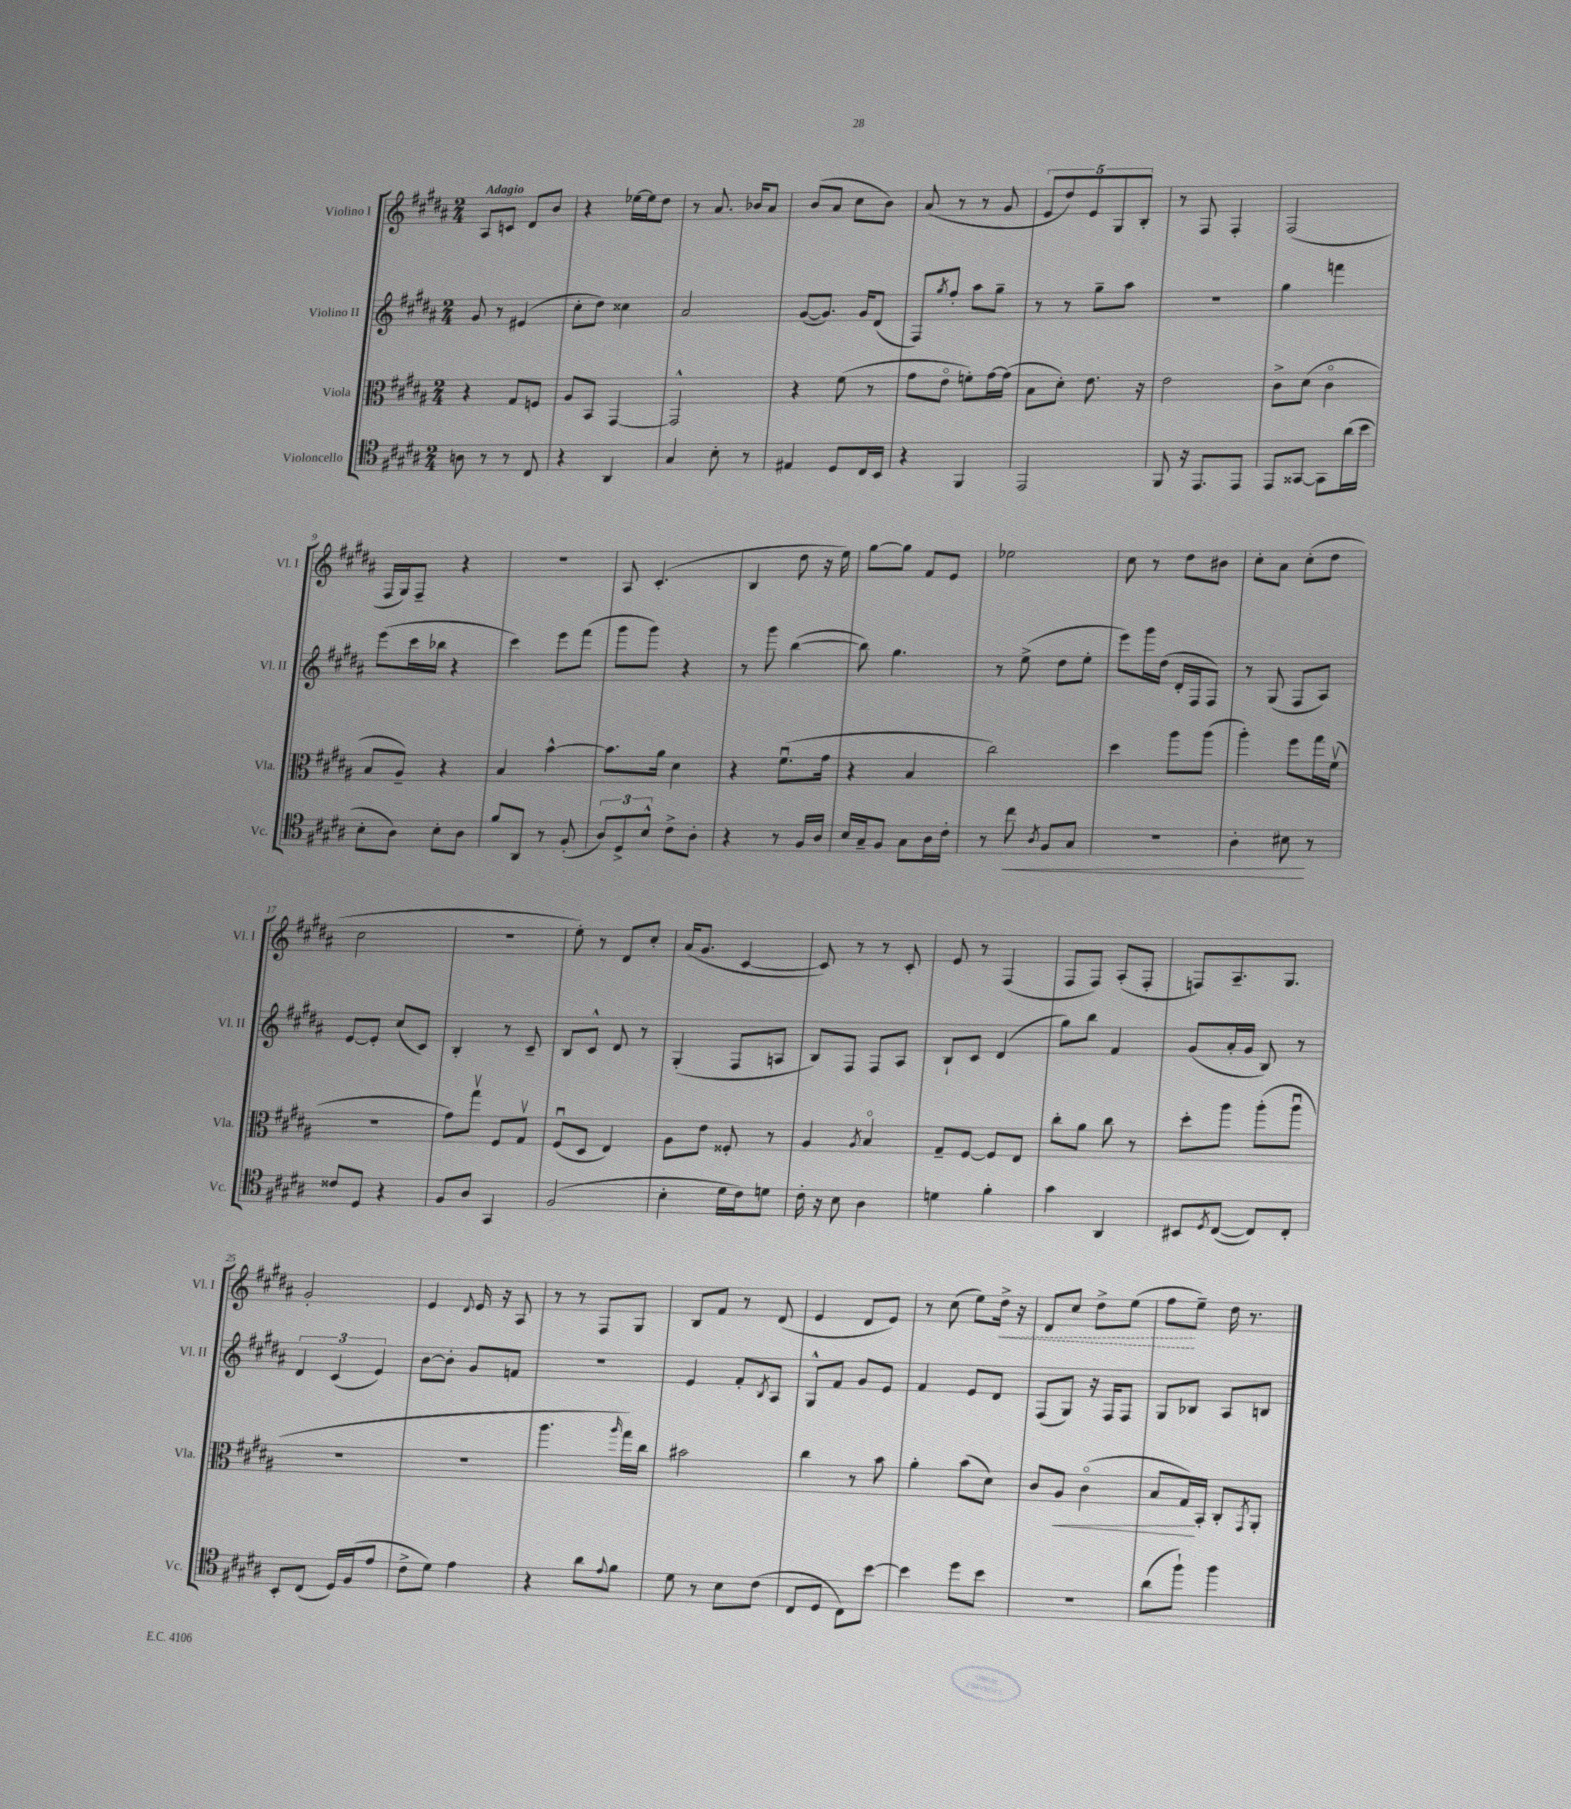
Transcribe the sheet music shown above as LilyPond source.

<<
\new StaffGroup <<
\new Staff = "s0" \with { instrumentName = "Violino I" shortInstrumentName = "Vl. I" } {
    \clef treble \key b \major \numericTimeSignature \time 2/4 \tempo "Adagio"
    ais8 c'8 dis'8 b'8 |
    r4 ees''16~ ees''16 dis''8 |
    r8 ais'8. bes'16 ais'8 |
    b'8( ais'8 cis''8 b'8) |
    ais'8( r8 r8 gis'8 |
    \tuplet 5/4 { e'8 dis''8) e'8 gis8 b8-. } |
    r8 fis8 fis4-. |
    fis2( |
    fis16 gis16) fis8-- r4 |
    R2 |
    ais8 cis'4.-.( |
    b4 dis''8 r16 e''16) |
    gis''8~ gis''8 fis'8 e'8 |
    ees''2 |
    cis''8 r8 dis''8 bis'8 |
    cis''8-. ais'8 cis''8-.( dis''8 |
    cis''2 |
    R2 |
    e''8-.) r8 dis'8 cis''8-. |
    ais'16( gis'8. cis'4~ |
    cis'8) r8 r8 cis'8-. |
    e'8 r8 fis4( |
    fis8 fis8) ais8-.( fis8-. |
    f8) ais8.-- gis8. |
    gis'2-. |
    e'4 \appoggiatura { dis'8 } e'16 r16 ais8 |
    r8 r8 fis8 gis8 |
    b8 fis'8 r8 dis'8( |
    e'4 dis'8 e'8) |
    r8 cis''8( e''8) \once \override Hairpin.style = #'dashed-line dis''16->\< r16 |
    dis'8 cis''8 dis''8-> e''8( |
    fis''8\! e''8--) dis''16 r8. \bar "|." |
}
\new Staff = "s1" \with { instrumentName = "Violino II" shortInstrumentName = "Vl. II" } {
    \clef treble \key b \major \numericTimeSignature \time 2/4
    gis'8 r8 eis'4( |
    cis''8-. dis''8) cisis''4 |
    ais'2 |
    gis'8~( gis'8.) gis'16 dis'8( |
    fis8) \acciaccatura { gis''8 } fis''8-. ais''8 gis''8-- |
    r8 r8 gis''8-- ais''8 |
    R2 |
    gis''4 f'''4 |
    e'''8( cis'''16 bes''16 r4 |
    cis'''4) e'''8 fis'''8( |
    gis'''8 gis'''8) r4 |
    r8 gis'''8 b''4~( |
    b''8) gis''4. |
    r8 e''8->( dis''8 e''8-. |
    e'''8) gis'''16 dis''16( dis'16-. fis16 fis8) |
    r8 gis8( fis8 ais8) |
    e'8~ e'8-. cis''8( cis'8) |
    b4-. r8 cis'8-- |
    b8 cis'8-^ dis'8 r8 |
    gis4-.( fis8 a8 |
    b8) fis8 fis8 ais8 |
    b8-! cis'8 dis'4( |
    gis''8) b''8 fis'4 |
    gis'8( ais'16-. gis'16 b8) r8 |
    \tuplet 3/2 { dis'4 cis'4( e'4) } |
    b'8~ b'8-. gis'8 f'8 |
    R2 |
    e'4 fis'8-. \acciaccatura { b8 } ais8 |
    gis8-^ fis'8 gis'8 e'8 |
    fis'4 e'8 dis'8 |
    fis8( gis8) r16 fis16 fis8 |
    gis8 bes8 ais8 b8 \bar "|." |
}
\new Staff = "s2" \with { instrumentName = "Viola" shortInstrumentName = "Vla." } {
    \clef alto \key b \major \numericTimeSignature \time 2/4
    r4 gis8 f8 |
    ais8 b,8 gis,4~ |
    gis,2-^ |
    r4 fis'8( r8 |
    gis'8 e'8\flageolet f'8-.) gis'16~ gis'16( |
    b8 dis'8-.) e'8. r16 |
    e'2 |
    cis'8-> dis'8( cis'4\flageolet |
    b8 ais8--) r4 |
    b4 b'4~-^ |
    b'8. ais'16 dis'4 |
    r4 fis'8.\downbow( gis'16 |
    r4 b4 |
    cis''2) |
    dis''4 ais''8 ais''8( |
    ais''4-.) fis''8 gis''16 fis'16\upbow( |
    r2 |
    gis'8) gis''8\upbow fis8 gis8\upbow |
    fis8\downbow( dis8 e4) |
    ais8 e'8 fisis8-. r8 |
    ais4 \acciaccatura { ais8 } b4\flageolet |
    gis8-- fis8~ fis8 e8 |
    cis''8-. ais'8 cis''8 r8 |
    dis''8-. ais''8 ais''8-.( ais''8\downbow |
    r2 |
    R2 |
    ais''4. \grace { ais''16 } gis''16) cis''16 |
    bis'2 |
    cis''4 r8 b'8 |
    ais'4-. b'8( dis'8) |
    cis'8 ais8\< cis'4\flageolet( |
    b8 gis16\!) b,16-. cis8-. \acciaccatura { gis,8 } ais,8-. \bar "|." |
}
\new Staff = "s3" \with { instrumentName = "Violoncello" shortInstrumentName = "Vc." } {
    \clef tenor \key b \major \numericTimeSignature \time 2/4
    a8 r8 r8 cis8 |
    r4 ais,4 |
    gis4 b8-. r8 |
    eis4 dis8 cis16 b,16 |
    r4 fis,4 |
    e,2 |
    fis,8 r16 e,8. e,8 |
    e,8 gisis,8~ gisis,8 ais'16( b'16 |
    b8-. ais8) b8-. ais8 |
    fis'8 ais,8 r8 fis8-.( |
    \tuplet 3/2 { ais8) dis8-> b8-^ } cis'8-> ais8-. |
    r4 r8 fis16 ais16 |
    b16 gis16-- fis8 gis8 ais16 cis'16-. |
    r8 cis''8\< \acciaccatura { ais8 } fis8 gis8 |
    r2 |
    ais4-. bis8\! r8 |
    cisis'8 dis8 r4 |
    fis8 ais8 gis,4 |
    fis2( |
    b4-. dis'16 cis'16) d'8 |
    cis'16-. r16 b8 ais4 |
    d'4 fis'4-. |
    gis'4 ais,4 |
    bis,8 \acciaccatura { dis8 } cis8~( cis8) cis8-. |
    b,8-. cis8( dis16) fis16( e'8 |
    cis'8-> dis'8) e'4 |
    r4 ais'8 \appoggiatura { e'8 } fis'8 |
    dis'8 r8 b8 cis'8( |
    cis8 dis8 cis8) b'8~ |
    b'4 dis''8 b'8 |
    R2 |
    ais'8( fis''8-!) fis''4 \bar "|." |
}
>>
>>
